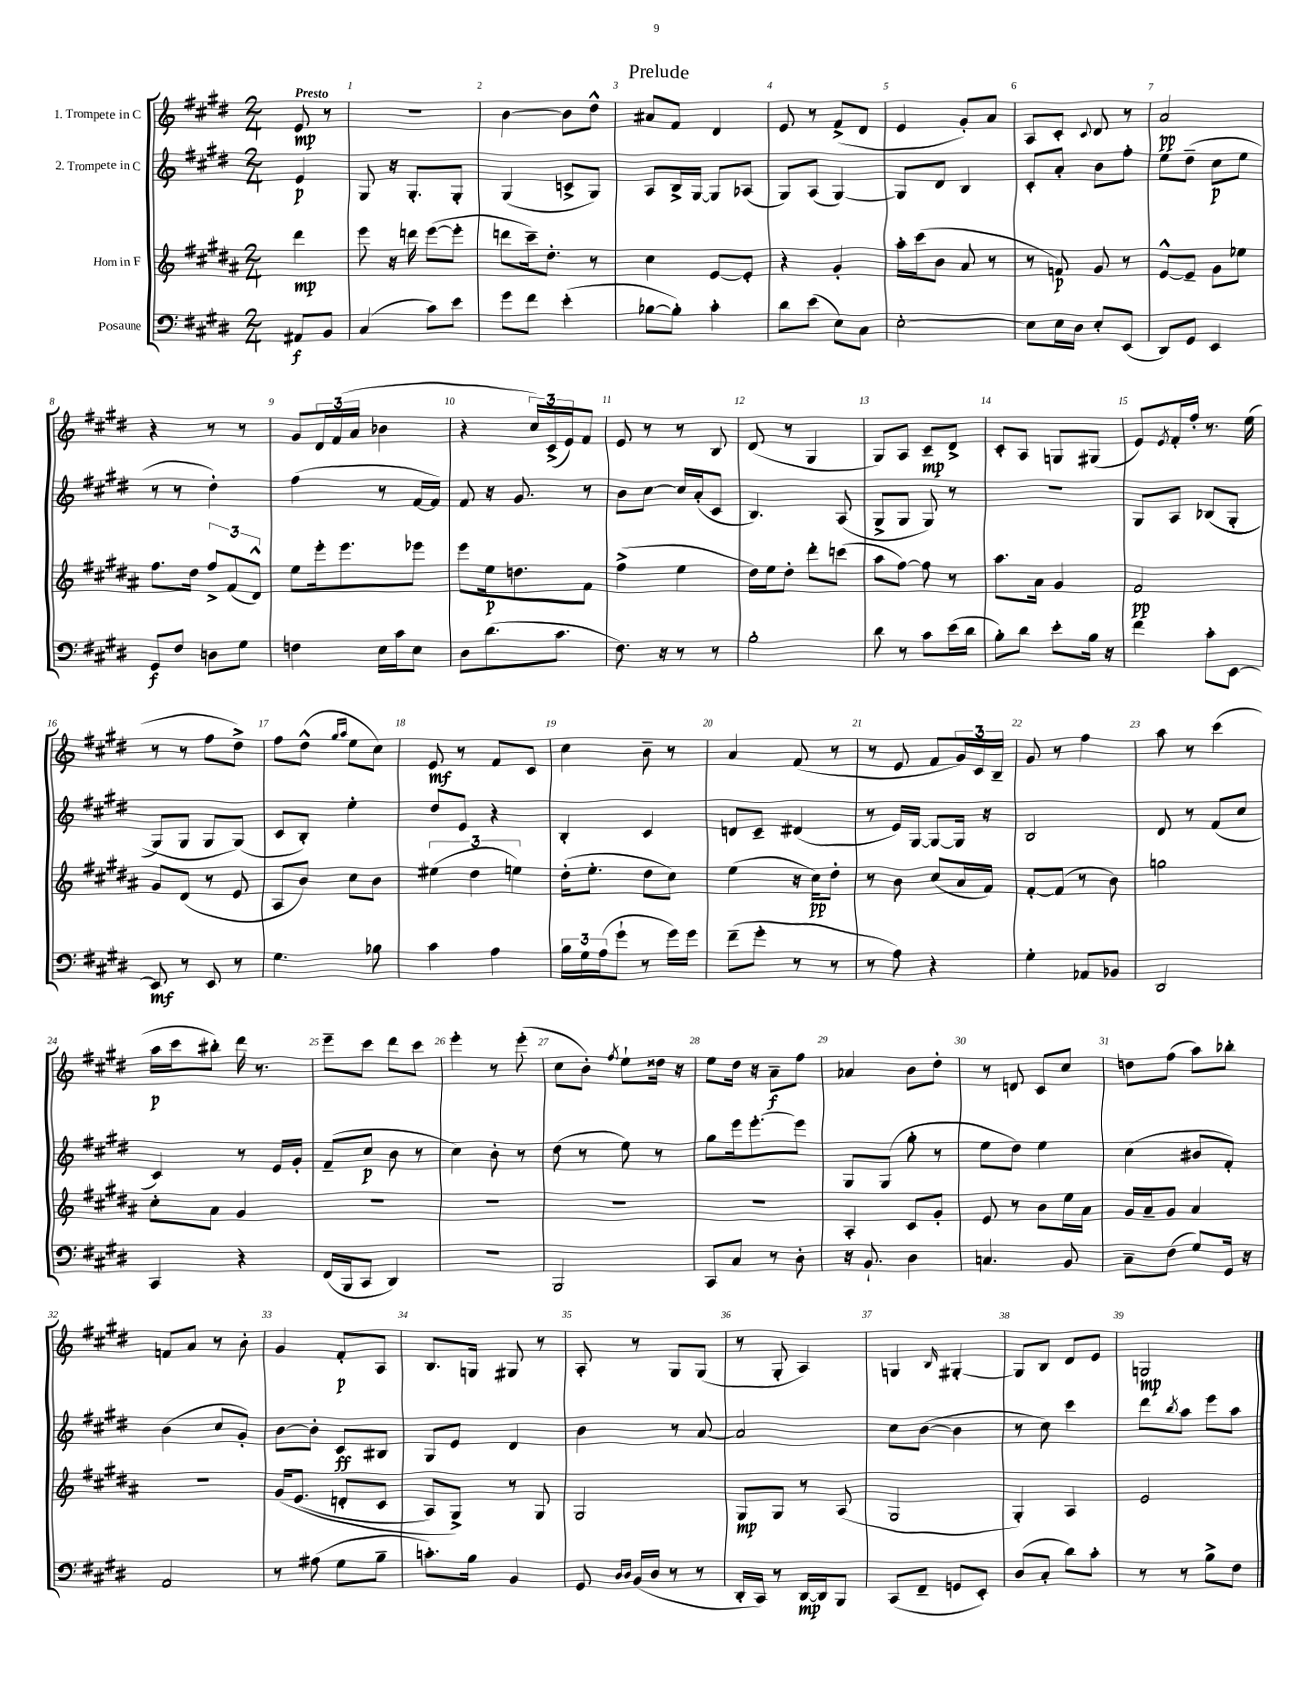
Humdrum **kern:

**kern	**kern	**kern	**kern
*staff4	*staff3	*staff2	*staff1
*clefF4	*clefG2	*clefG2	*clefG2
*k[f#c#g#d#]	*k[f#c#g#d#a#]	*k[f#c#g#d#]	*k[f#c#g#d#]
*M2/4	*M2/4	*M2/4	*M2/4
8AA#/L	4ddd#\	4e/	8e/
8BB/J	.	.	8r
=	=	=	=
(4C#/	8eee\	8G#/	2r
.	16r	16r	.
.	16ddd\	8.G#'/L	.
8c#\L)	([8eee\L	.	.
8e\J	8eee'\]J	8G#'/J	.
=	=	=	=
8g#\L	8ddd\L	(4G#/	[4b\
8f#\J	16ccc#~\k)	.	.
.	8.dd#'\J	.	.
(4e'\	.	8c^/L	8b\]L
.	8r	8G#/J)	8dd#^^\J
=	=	=	=
[8B-\L	4cc#\	8A/L	8a#/L
8B-'\]J)	.	16B^/L	8f#/J
.	.	[16G#/JJ	.
4c#'\	[8e/L	8G#/]L	4d#/
.	8e'/]J	(8A-/J	.
=	=	=	=
8d#\L	4r	8G#/L)	8e/
(8e\J	.	(8A/J	8r
8E\L)	4g#'/	[4G#/)	(8f#^/L
8C#\J	.	.	8d#/J
=	=	=	=
[2E'\	16aa#'\LL	8G#/]L	4e/
.	(16ccc#\J	.	.
.	8b\J	8d#/J	.
.	8a#/	4B/	8g#'/L)
.	8r	.	8a/J
=	=	=	=
8E\]L	8r	8c#'/L	8A/L
16E\L	8f/)	8a'/J	8c#'/J
16D#\JJ	.	.	.
.	.	.	8qqc#/
8E'/L	8g#/	8b\L	8d#/
(8EE/J	8r	8ff#'\J	8r
=	=	=	=
8DD#/L)	[8e^^/L	8ee\L	2a/
8GG#/J	8e~/]J	(8dd#~\J	.
4EE/	8g#\L	8cc#\L	.
.	8ee-\J	8ee\J	.
=	=	=	=
8GG#/L	8.ff#\L	8r	4r
8F#/J	.	8r	.
.	16dd#\Jk	.	.
8D\L	12ff#^/L	4dd#'\)	8r
.	(12f#/	.	.
8G#\J	.	.	8r
.	12d#^^/J)	.	.
=	=	=	=
4F\	8ee\L	(4ff#\	8g#/L
.	16eee'\k	.	24d#/L
.	.	.	(24f#/
.	8.eee\	.	.
.	.	.	24a/JJ
16E\LL	.	8r	4b-\
16c#\J	.	.	.
8E\J	8eee-\J	[16f#/LL	.
.	.	16f#/]JJ)	.
=	=	=	=
8D#\L	8eee\L	8f#/	4r
(8.d#\	16ee\k	16r	.
.	8.dd\	8.g#/	.
.	.	.	24cc#/LL)
.	.	.	(24c#^/
8.c#\J	.	.	.
.	.	.	24e/J)
.	8f#\J	8r	8f#/J
=	=	=	=
8.F#\)	(4ff#^\	8b\L	8e/
.	.	[8cc#\J	8r
16r	.	.	.
8r	4ee\	16cc#/]LL	8r
.	.	(16a'/J	.
8r	.	8c#/J	8B/
=	=	=	=
2B'\	16dd#\LL)	4.B/)	(8d#/
.	16ee\J	.	.
.	8dd#'\J	.	8r
.	8ddd#'\L	.	4G#/
.	(8ccc\J	(8A/	.
=	=	=	=
8d#\	8aa#\L	8G#^/L	8G#/L)
8r	[8ff#\J)	8G#/J	8A/J
8c#\L	8ff#\]	8G#/)	8c#~/L
(16e\L	8r	8r	8d#^/J
16d#\JJ	.	.	.
=	=	=	=
8B'\L)	8.aa#\L	2r	8c#'/L
8d#\J	.	.	8A/J
.	16a#\Jk	.	.
8e'\L	4g#/	.	8G/L
16B\Jk	.	.	(8G#/J
16r	.	.	.
=	=	=	=
4f#\	2f#/	8G#/L	8e/L)
.	.	.	8qe/
.	.	8A/J	16f#'/L
.	.	.	16ff#'/JJ
8c#'\L	.	&((8B-/L	8.r
[8EE\J	.	8G#'/J	.
.	.	.	(16ee\
=	=	=	=
8EE/]	8g#/L	8G#/L)	8r
8r	(8d#/J	8G#/J	8r
8EE/	8r	8G#/L	8ff#\L
8r	8e/	(8G#/J&)	8dd#^\J)
=	=	=	=
4.G#\	8A#/L	8c#/L	8ff#\L
.	8b/J)	8B'/J)	(8dd#^^\J
.	.	.	16qqgg#/LL
.	.	.	16qqaa/JJ
.	8cc#\L	4ee'\	8ee\L
8B-\	8b\J	.	8cc#\J)
=	=	=	=
4c#\	(6ee#\	8dd#/L	8e/
.	.	8e/J	8r
.	6dd#\	.	.
4A\	.	4r	8f#/L
.	6ee\)	.	.
.	.	.	8c#/J
=	=	=	=
24B\LL	(16dd#'\LK	4B'/	4cc#\
24G#\	.	.	.
.	8.ee'\J	.	.
(24A\J	.	.	.
8g#`\J	.	.	.
8r	8dd#\L	4c#/	8b~\
16g#\LL)	8cc#\J)	.	8r
16g#\JJ	.	.	.
=	=	=	=
(8f#~\L	(4ee\	8d/L	4a/
8g#'\J	.	8c#~/J	.
8r	16r	(4d#/	(8f#/
.	16cc#\LK)	.	.
8r	8dd#'\J	.	8r
=	=	=	=
8r	8r	8r	8r
8A\)	8b\	16e/LL)	8e/
.	.	[16G#/JJ	.
4r	(8cc#/L	8G#/_L	8f#/L
.	16a#/L	16G#/]Jk	24g#/L)
.	.	.	24c#/
.	16f#/JJ)	16r	.
.	.	.	24B~/JJ
=	=	=	=
4G#'\	[8f#'/L	2B/	8g#/
.	(8f#/]J	.	8r
8AA-/L	8r	.	4ff#\
8BB-/J	8b\)	.	.
=	=	=	=
2DD#/	2gg\	8d#/	8aa\
.	.	8r	8r
.	.	(8f#/L	(4ccc#\
.	.	8cc#/J	.
=	=	=	=
4CC#/	8cc#'\L	4c#/)	16aa\LL
.	.	.	16ccc#\J
.	8a#\J	.	8bb#'\J)
4r	4g#/	8r	16ddd#\
.	.	.	8.r
.	.	16e/LL	.
.	.	16g#'/JJ	.
=	=	=	=
(16FF#/LL	2r	(8f#~/L	8eee~\L
16BBB/J	.	.	.
8CC#/J	.	8cc#/J	8ccc#\J
4DD#/)	.	8b\	8ddd#\L
.	.	8r	8ccc#\J
=	=	=	=
2r	2r	4cc#\)	4eee'\
.	.	8b'\	8r
.	.	8r	(8eee'\
=	=	=	=
2BBB/	2r	(8dd#\	8cc#\L
.	.	8r	8b'\J)
.	.	.	8qff#/
.	.	8ee\)	8ee`\L
.	.	8r	16dd##\Jk
.	.	.	16r
=	=	=	=
8CC#/L	2r	8gg#\L	8ee\L
8C#/J	.	16eee\k	16dd#\Jk
.	.	[8.eee'\	16r
8r	.	.	8a~\L
8D#'\	.	8eee\]J	8ff#\J
=	=	=	=
16r	4A#'/	8G#/L	4a-/
8.BB`/	.	.	.
.	.	(8G#/J	.
4D#\	8c#/L	8gg#'\	8b\L
.	8g#'/J	8r	8dd#'\J
=	=	=	=
4.C/	8e/	8ee\L	8r
.	8r	8dd#\J)	8d/
.	8b\L	4ee\	8c#/L
8BB/	16ee\L	.	8cc#/J
.	16a#\JJ	.	.
=	=	=	=
8C#~\L	16g#/LL	(4cc#\	8dd\L
.	16a#~/J	.	.
(8F#\J	8g#/J	.	(8ff#\J
8G#/L)	4a#/	8b#/L	8aa\L)
16GG#/Jk	.	8f#'/J)	8bb-'\J
16r	.	.	.
=	=	=	=
2AA/	2r	(4b\	8f/L
.	.	.	8a/J
.	.	8cc#/L	8r
.	.	8g#'/J)	8b'\
=	=	=	=
8r	&(16g#/LK	[8b\L	4g#/
.	(8.e/J	.	.
(8A#\	.	8b'\]J	.
8G#\L	8d'/L	8c#/L	8f#'/L
8B~\J	8c#/J	8B#/J	8A/J
=	=	=	=
8.c'\L)	8A#/L)	8G#/L	8.B/L
.	8G#^/J&)	8e/J	.
16B\Jk	.	.	16G/Jk
4BB/	8r	4d#/	8G#/
.	8G#/	.	8r
=	=	=	=
8GG#/	2G#/	4b\	8A'/
16qqD#/LL	.	.	.
16qqD#/JJ	.	.	.
(16BB/LL	.	.	8r
16D#/JJ	.	.	.
8r	.	8r	8G#/L
8r	.	[8a/	(8G#/J
=	=	=	=
16DD#'/LL	8G#/L	2a/]	8r
16CC#/JJ)	.	.	.
8r	8G#/J	.	8G#'/
[16DD#/LL	8r	.	4A/)
16DD#/]J	.	.	.
8BBB/J	(8A#/	.	.
=	=	=	=
(8CC#/L	2G#/	8cc#\L	4G/
8FF#~/J	.	([8b\J	.
.	.	.	16qqB/
8GG/L	.	4b\]	[4G#'/
8EE'/J)	.	.	.
=	=	=	=
(8D#/L	4G#'/)	8r	8G#/]L
8C#'/J	.	8cc#\)	8B/J
8d#\L)	4A#/	4ccc#\	8d#/L
8c#'\J	.	.	8e/J
=	=	=	=
8r	2e/	8ddd#\L	2G/
.	.	8qbb/	.
8r	.	8aa\J	.
8B^\L	.	8eee\L	.
8F#\J	.	8aa\J	.
==	==	==	==
*-	*-	*-	*-
